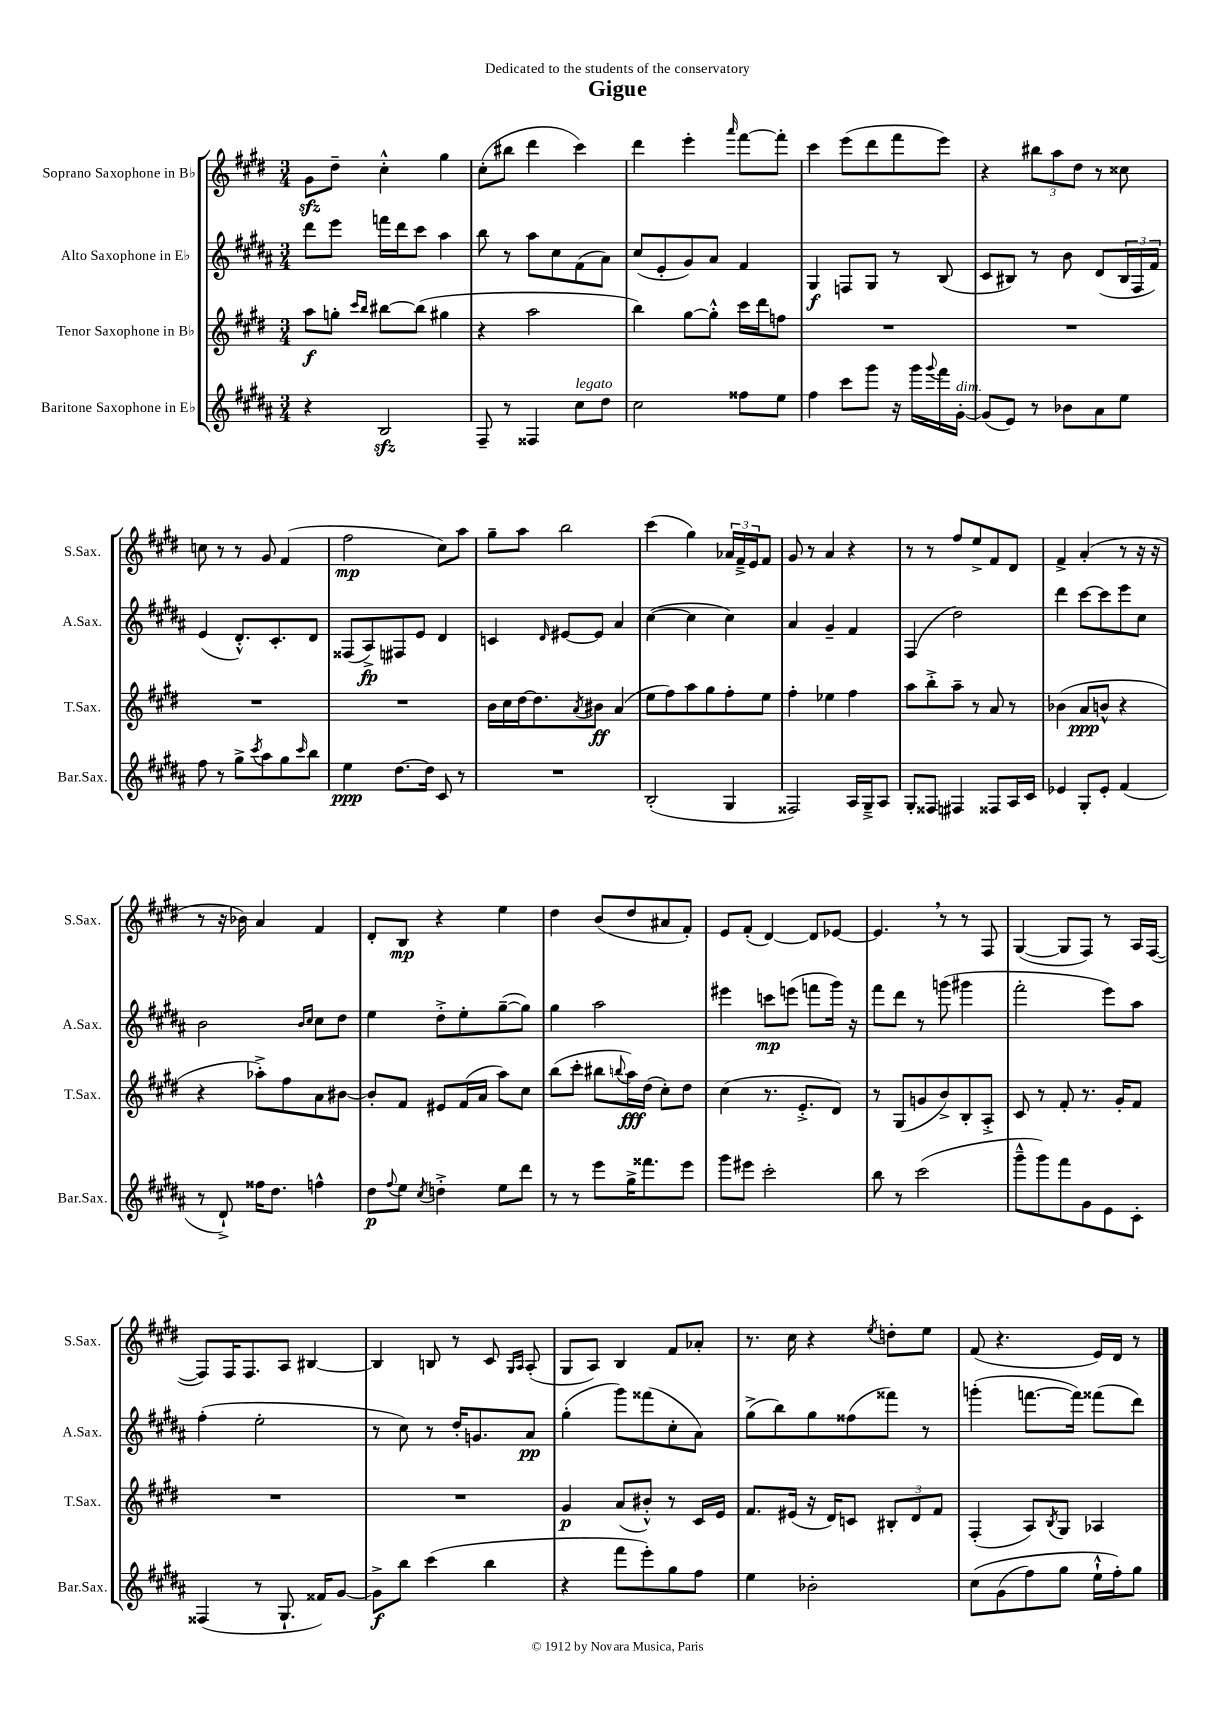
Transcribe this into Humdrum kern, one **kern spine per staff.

**kern	**dynam	**kern	**dynam	**kern	**dynam	**kern	**dynam
*part4	*part4	*part3	*part3	*part2	*part2	*part1	*part1
*staff4	*staff4	*staff3	*staff3	*staff2	*staff2	*staff1	*staff1
*I"Baritone Saxophone in E♭	*	*I"Tenor Saxophone in B♭	*	*I"Alto Saxophone in E♭	*	*I"Soprano Saxophone in B♭	*
*I'Bar.Sax.	*	*I'T.Sax.	*	*I'A.Sax.	*	*I'S.Sax.	*
*clefG2	*	*clefG2	*	*clefG2	*	*clefG2	*
*k[f#c#g#d#a#]	*	*k[f#c#g#d#]	*	*k[f#c#g#d#a#]	*	*k[f#c#g#d#]	*
*M3/4	*	*M3/4	*	*M3/4	*	*M3/4	*
=1	=1	=1	=1	=1	=1	=1	=1
4r	.	8aa\L	f	8ddd#\L	.	8g#zz\L	.
.	.	8ggn'\J	.	8eee\J	.	8dd#~\J	.
.	.	16qqccc#/LL	.	.	.	.	.
.	.	16qqbb/JJ	.	.	.	.	.
2Bzz/	.	[8bb#X\L	.	16fffn\LL	.	4cc#'^^\	.
.	.	.	.	16ddd#\J	.	.	.
.	.	(8bb#\J]	.	8ccc#\J	.	.	.
.	.	4gg#X\	.	4aa#\	.	4gg#\	.
=2	=2	=2	=2	=2	=2	=2	=2
8F#~/	.	4r	.	8bb\	.	(8cc#'\L	.
8r	.	.	.	8r	.	8bb#X\J	.
4F##X/	.	2aa\	.	8aa#\L	.	4ddd#\	.
.	.	.	.	8cc#\	.	.	.
!LO:TX:a:i:t=legato	!	!	!	!	!	!	!
8cc#\L	.	.	.	(8f#\	.	4ccc#\)	.
8dd#\J	.	.	.	8a#\J)	.	.	.
=3	=3	=3	=3	=3	=3	=3	=3
2cc#\	.	4bb\)	.	(8cc#/L	.	4ddd#\	.
.	.	.	.	8e'/	.	.	.
.	.	[8gg#\L	.	8g#/)	.	4eee'\	.
.	.	8gg#'^^\J]	.	8a#/J	.	.	.
.	.	.	.	.	.	16qqaaa/	.
8ff##X\L	.	16ccc#\LL	.	4f#/	.	[8fff#\L	.
.	.	16ddd#\J	.	.	.	.	.
8ee\J	.	8ffn\J	.	.	.	8fff#'\J]	.
=4	=4	=4	=4	=4	=4	=4	=4
4ff#\	.	2.r	.	4G#/	f	4ccc#\	.
8ccc#\L	.	.	.	8Fn/L	.	(8eee\L	.
8ggg#\J	.	.	.	8G#/J	.	8ddd#\	.
16r	.	.	.	8r	.	8fff#\	.
16ggg#\LL	.	.	.	.	.	.	.
8qqggg#/	.	.	.	.	.	.	.
16fff#\	.	.	.	(8B/	.	8eee\J)	.
!LO:TX:a:i:t=dim.	!	!	!	!	!	!	!
[16g#'\JJ	.	.	.	.	.	.	.
=5	=5	=5	=5	=5	=5	=5	=5
(8g#/L]	.	2.r	.	8c#/L	.	4r	.
8e/J)	.	.	.	8B#X/J)	.	.	.
8r	.	.	.	8r	.	12bb#X\L	.
.	.	.	.	.	.	12aa\	.
8b-X\L	.	.	.	8b\	.	.	.
.	.	.	.	.	.	12dd#\J	.
8a#\	.	.	.	(8d#/L	.	8r	.
8ee\J	.	.	.	24B#/L	.	8cc##X\	.
.	.	.	.	24F#/	.	.	.
.	.	.	.	24f#/JJ)	.	.	.
!!LO:LB:g=z
=6	=6	=6	=6	=6	=6	=6	=6
8ff#\	.	2.r	.	(4e/	.	8ccn\	.
8r	.	.	.	.	.	8r	.
8gg#^\L	.	.	.	8.d#'^^/L)	.	8r	.
8qccc#/	.	.	.	.	.	.	.
8aa#\	.	.	.	.	.	8g#/	.
.	.	.	.	8.c#'/	.	.	.
8gg#\	.	.	.	.	.	(4f#/	.
16qqccc#/	.	.	.	.	.	.	.
8bb\J	.	.	.	8d#/J	.	.	.
=7	=7	=7	=7	=7	=7	=7	=7
4ee\	ppp	2.r	.	(8F##X/L	.	2ff#\	mp
.	.	.	.	8A#^/)	fp	.	.
[8.dd#\L	.	.	.	8F#X/	.	.	.
.	.	.	.	8e/J	.	.	.
16dd#\Jk]	.	.	.	.	.	.	.
8c#/	.	.	.	4d#/	.	8cc#\L)	.
8r	.	.	.	.	.	8aa\J	.
=8	=8	=8	=8	=8	=8	=8	=8
2.r	.	16b\LL	.	4cn/	.	8gg#~\L	.
.	.	16cc#\	.	.	.	.	.
.	.	[16dd#\J	.	.	.	8aa\J	.
.	.	8.dd#\]	.	.	.	.	.
.	.	.	.	16qqd#/	.	.	.
.	.	.	.	[8e#X/L	.	2bb\	.
.	.	8qa/	.	.	.	.	.
.	.	8b#X\J	ff	8e#/J]	.	.	.
.	.	(4a/	.	4a#/	.	.	.
=9	=9	=9	=9	=9	=9	=9	=9
(2B'/	.	8ee\L	.	([4cc#\	.	(4ccc#\	.
.	.	8ff#\)	.	.	.	.	.
.	.	8aa\	.	4cc#\]	.	4gg#\)	.
.	.	8gg#\	.	.	.	.	.
4G#/	.	8ff#'\	.	4cc#\)	.	24a-X/LL	.
.	.	.	.	.	.	24f#~^/	.
.	.	.	.	.	.	24e/J	.
.	.	8ee\J	.	.	.	8f#/J	.
=10	=10	=10	=10	=10	=10	=10	=10
2F##X/)	.	4ff#'\	.	4a#/	.	8g#/	.
.	.	.	.	.	.	8r	.
.	.	4ee-X\	.	4g#~/	.	4a/	.
16A#/LL	.	4ff#\	.	4f#/	.	4r	.
16G#~^/J	.	.	.	.	.	.	.
8A#/J	.	.	.	.	.	.	.
=11	=11	=11	=11	=11	=11	=11	=11
8G#'/L	.	8aa\L	.	(4F#/	.	8r	.
8F##X/J	.	8bb'^\	.	.	.	8r	.
4F#X/	.	8aa~\J	.	2dd#\)	.	8ff#/L	.
.	.	8r	.	.	.	8ee^/	.
8F##X/L	.	8a/	.	.	.	8f#/	.
16A#/L	.	8r	.	.	.	8d#/J	.
16c#/JJ	.	.	.	.	.	.	.
=12	=12	=12	=12	=12	=12	=12	=12
4e-X/	.	(4b-X\	.	4ddd#\	.	4f#^/	.
8G#'/L	.	8a/L	ppp	[8ccc#\L	.	(4a'/	.
8e-'/J	.	8bn^^/J	.	8ccc#\]	.	.	.
(4f#/	.	4r	.	8eee\	.	8r	.
.	.	.	.	8cc#\J	.	16r	.
.	.	.	.	.	.	16r	.
!!LO:LB:g=z
=13	=13	=13	=13	=13	=13	=13	=13
8r	.	4r	.	2b\	.	8r	.
8d#`^/)	.	.	.	.	.	16r	.
.	.	.	.	.	.	16b-X\)	.
16ff##X\KL	.	8aa-X'^\L)	.	.	.	4a/	.
8.dd#\J	.	.	.	.	.	.	.
.	.	8ff#\	.	.	.	.	.
.	.	.	.	16qqb/LL	.	.	.
.	.	.	.	16qqcc#/JJ	.	.	.
4ffn^^\	.	8a\	.	8cc#\L	.	4f#/	.
.	.	[8b#X\J	.	8dd#\J	.	.	.
=14	=14	=14	=14	=14	=14	=14	=14
8dd#\L	p	8b#'/L]	.	4ee\	.	8d#'/L	.
8qqff#/	.	.	.	.	.	.	.
8ee\J	.	8f#/J	.	.	.	8B/J	mp
8qcc#/	.	.	.	.	.	.	.
4ddn'^\	.	8e#X/L	.	8dd#'^\L	.	4r	.
.	.	(16f#/L	.	8ee'\	.	.	.
.	.	16a/JJ	.	.	.	.	.
8ee\L	.	8aa\L)	.	([8gg#~\	.	4ee\	.
8ddd#\J	.	8cc#\J	.	8gg#\J])	.	.	.
=15	=15	=15	=15	=15	=15	=15	=15
8r	.	(8bb\L	.	4gg#\	.	4dd#\	.
8r	.	8ccc#'\J	.	.	.	.	.
8eee\L	.	8bb#X\L	.	2aa#\	.	(8b/L	.
.	.	8qqbbn/	.	.	.	.	.
16gg#^\K	.	16aa\L)	fff	.	.	8dd#/	.
8.fff##X\	.	(16dd#\JJ	.	.	.	.	.
.	.	8cc#'\L)	.	.	.	8a#X/	.
8eee\J	.	8dd#\J	.	.	.	8f#'/J)	.
=16	=16	=16	=16	=16	=16	=16	=16
8ggg#\L	.	(4cc#\	.	4eee#X\	.	8e/L	.
8eee#X\J	.	.	.	.	.	(8f#'/J	.
2ccc#'\	.	8.r	.	8cccn\L	mp	[4d#/)	.
.	.	.	.	(8eeen\J	.	.	.
.	.	8.e'^/L	.	.	.	.	.
.	.	.	.	8fffn\L	.	8d#/L]	.
.	.	8d#/J)	.	16ggg#\Jk)	.	[8e-X/J	.
.	.	.	.	16r	.	.	.
=17	=17	=17	=17	=17	=17	=17	=17
8bb\	.	8r	.	8fff#\L	.	4.e-,/]	.
8r	.	(8G#/L	.	8ddd#\J	.	.	.
(2ccc#\	.	8gn/	.	8r	.	.	.
.	.	8b^/)	.	(8gggn\	.	8r	.
.	.	8B'/	.	4ggg#X\	.	8r	.
.	.	8A'^/J	.	.	.	8F#/	.
=18	=18	=18	=18	=18	=18	=18	=18
8ggg#~^^\L	.	8c#/	.	2fff#'\	.	([4G#/	.
8ggg#\)	.	8r	.	.	.	.	.
8fff#\	.	8f#'/	.	.	.	8G#/L]	.
8g#\	.	8.r	.	.	.	8F#/J)	.
8e\	.	.	.	8eee\L)	.	8r	.
.	.	16g#'/KL	.	.	.	.	.
8c#'\J	.	8f#/J	.	8aa#\J	.	16A/LL	.
.	.	.	.	.	.	([16F#/JJ	.
!!LO:LB:g=z
=19	=19	=19	=19	=19	=19	=19	=19
(4F##X/	.	2.r	.	(4ff#'\	.	8F#/L])	.
.	.	.	.	.	.	16F#/K	.
.	.	.	.	.	.	8.F#/	.
8r	.	.	.	2ee'\	.	.	.
8.G#`/	.	.	.	.	.	8A/J	.
.	.	.	.	.	.	[4B#X/	.
16f##X/KL)	.	.	.	.	.	.	.
[8g#/J	.	.	.	.	.	.	.
=20	=20	=20	=20	=20	=20	=20	=20
8g#^\L]	f	2.r	.	8r	.	4B#/]	.
8bb\J	.	.	.	8cc#\)	.	.	.
(4ccc#\	.	.	.	8r	.	8Bn/	.
.	.	.	.	16dd#'/KL	.	8r	.
.	.	.	.	8.gn/	.	.	.
4bb\	.	.	.	.	.	8c#/	.
.	.	.	.	.	.	16qqG#/LL	.
.	.	.	.	.	.	16qqA/JJ	.
.	.	.	.	8a#/J	pp	(8A'/	.
=21	=21	=21	=21	=21	=21	=21	=21
4r	.	4g#/	p	(4gg#'\	.	8G#/L	.
.	.	.	.	.	.	8A/J)	.
8fff#\L	.	(8a/L	.	8ggg#\L)	.	4B/	.
8eee'\)	.	8b#X'^^/J)	.	(8fff##X\	.	.	.
8gg#\	.	8r	.	8cc#'\	.	8f#/L	.
8ff#\J	.	16c#/LL	.	8a#\J)	.	8a-X'/J	.
.	.	16e/JJ	.	.	.	.	.
=22	=22	=22	=22	=22	=22	=22	=22
4ee\	.	8.f#/L	.	(8gg#^\L	.	8.r	.
.	.	.	.	8bb\)	.	.	.
.	.	(16e#X/Jk	.	.	.	16cc#\	.
2b-X'\	.	16r	.	8gg#\	.	4r	.
.	.	16d#/KL)	.	.	.	.	.
.	.	8cn/J	.	(8ff##X\	.	.	.
.	.	.	.	.	.	8qee/	.
.	.	12B#X'/L	.	8fff##X\J)	.	8ddn'\L	.
.	.	12d#/	.	.	.	.	.
.	.	.	.	8r	.	8ee\J	.
.	.	12f#/J	.	.	.	.	.
=23	=23	=23	=23	=23	=23	=23	=23
(8cc#\L	.	(4F#'/	.	(4gggn'\	.	(8f#/	.
(8g#\	.	.	.	.	.	4.r	.
8ff#\)	.	8A/L)	.	[8.fffn\L	.	.	.
.	.	8qB/	.	.	.	.	.
8gg#\J	.	8G#/J	.	.	.	.	.
.	.	.	.	16fff\Jk])	.	.	.
16ee`^^\LL	.	4A-X/	.	(8fff##X\L	.	16e/LL)	.
16ff#'\J)	.	.	.	.	.	16d#/JJ	.
8gg#\J	.	.	.	8ddd#\J)	.	8r	.
==	==	==	==	==	==	==	==
*-	*-	*-	*-	*-	*-	*-	*-
